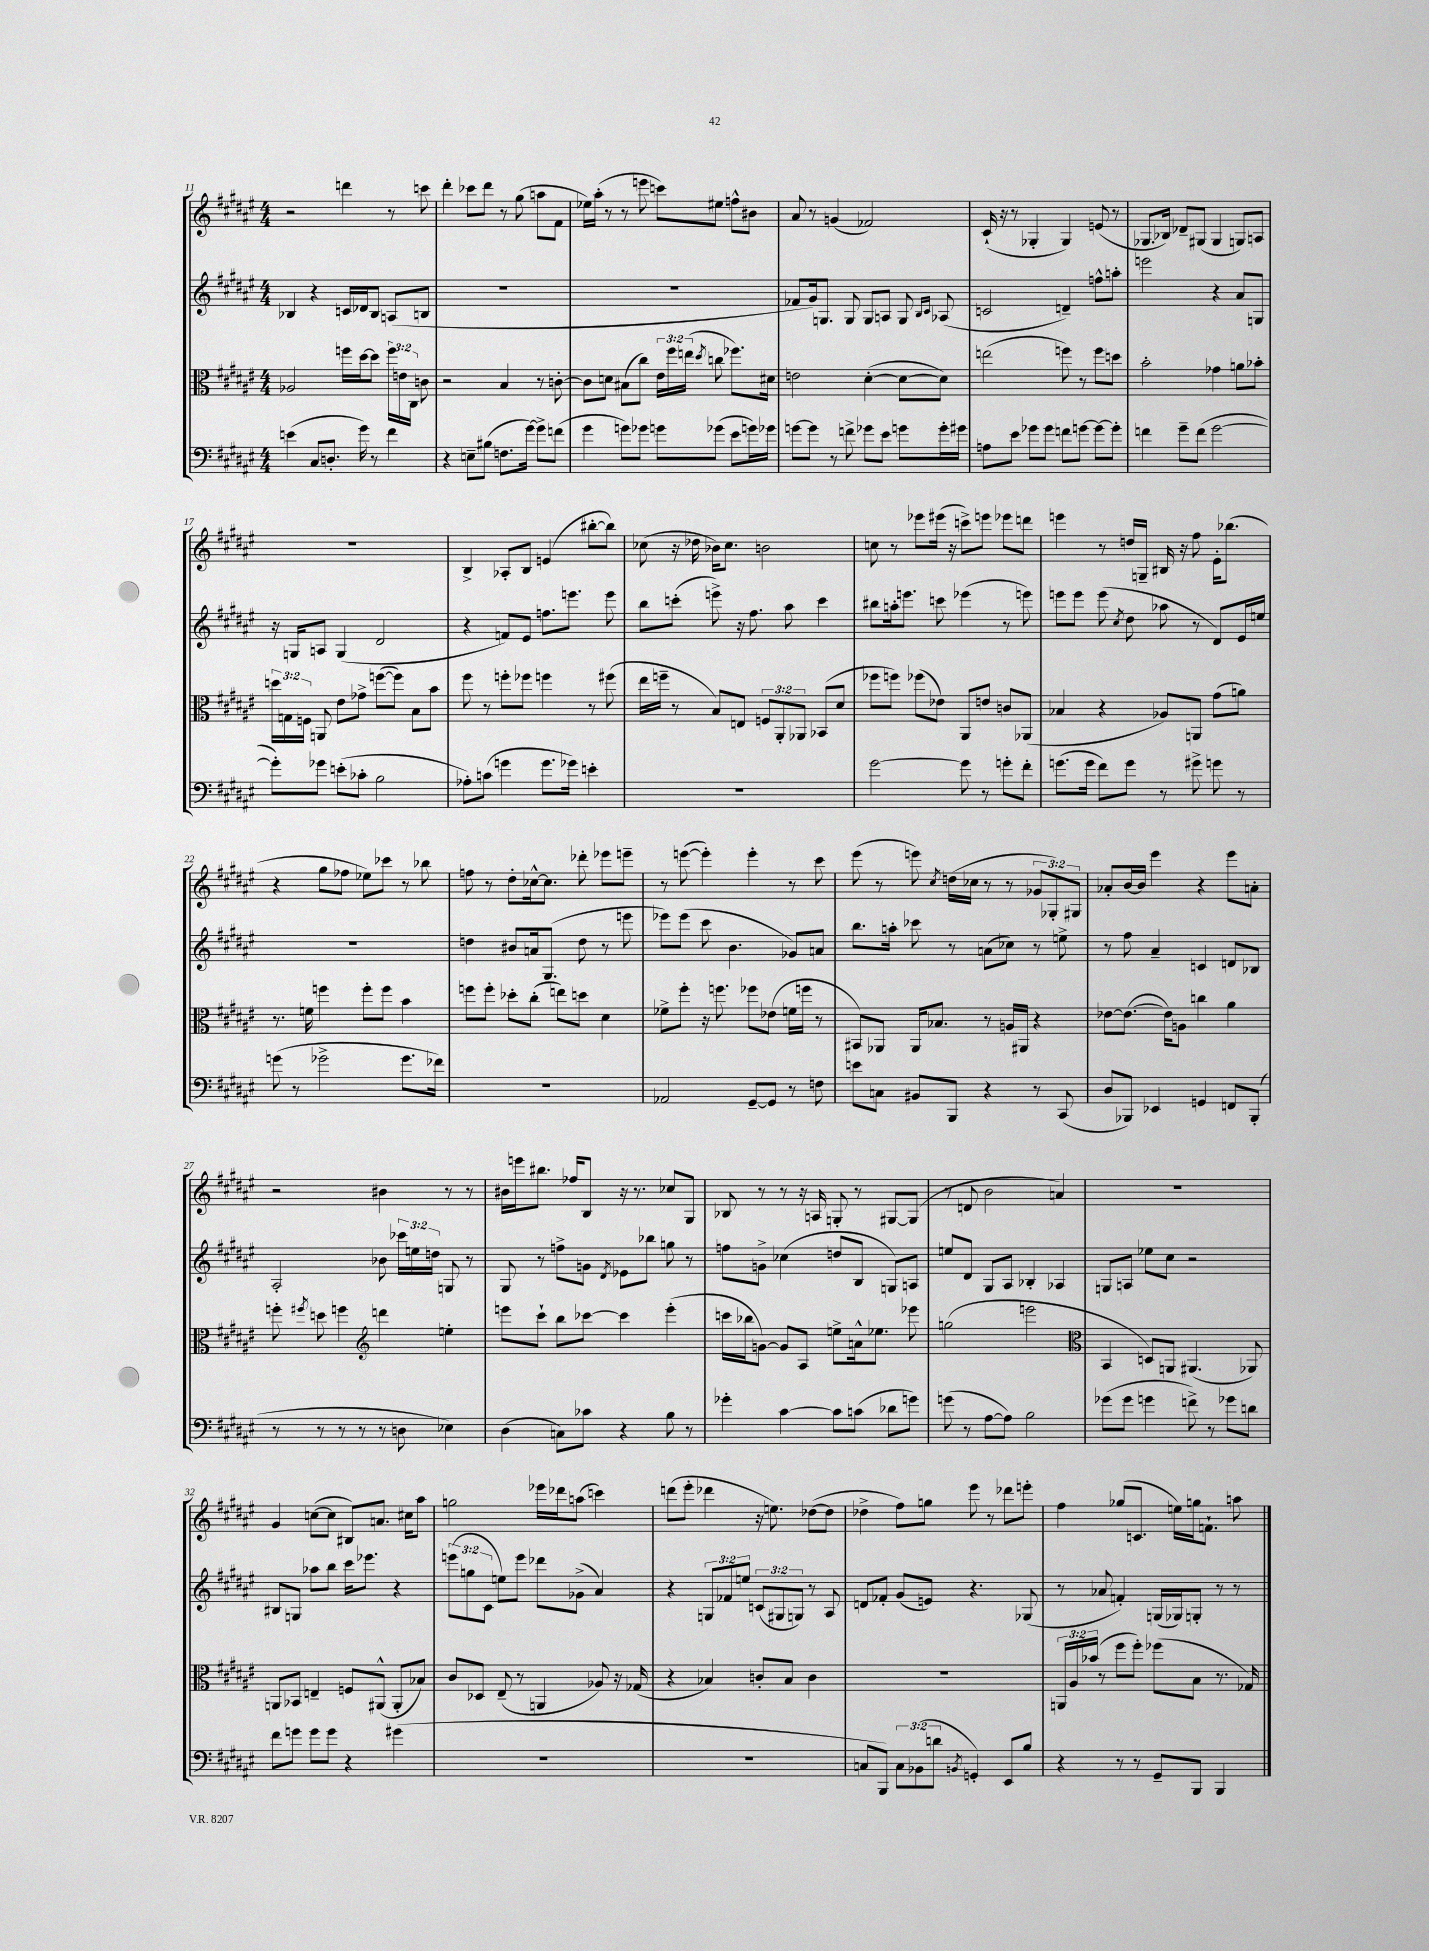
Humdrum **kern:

**kern	**kern	**kern	**kern
*part4	*part3	*part2	*part1
*staff4	*staff3	*staff2	*staff1
*clefF4	*clefC3	*clefG2	*clefG2
*k[f#c#g#d#a#e#]	*k[f#c#g#d#a#e#]	*k[f#c#g#d#a#e#]	*k[f#c#g#d#a#e#]
*M4/4	*M4/4	*M4/4	*M4/4
=11	=11	=11	=11
(4en\	2A-X/	4B-X/	2r
8C#/L	.	4r	.
8.Dn'/J	.	.	.
.	16ffn\LL	16cn/LL	4dddn\
16g#\)	[16dd#\J	16d-X/J	.
8r	8dd#\J]	8B-/J	.
4f#\	24ff\LL	(8An/L	8r
.	24en\	.	.
.	24C#\JJ	.	.
.	8cn\	8Bn/J	8cccn\
=12	=12	=12	=12
4r	2r	1r	4ddd#'\
8En~\L	.	.	8ccc-X\L
(8B#X\J	.	.	8ddd#\J
8.Fn\L	4B/	.	8r
.	.	.	(8gg#\
[16g#\Jk)	.	.	.
8g#^\L]	8r	.	8aan\L
(8fn\J	[8cn'\	.	8f#\J
=13	=13	=13	=13
4g#\	8c\L]	1r	16ee-X\LL)
.	.	.	(16aa#'\JJ
.	8dn\J	.	8r
8gn\L)	(8B#X\L	.	8r
8g-X\J	8cc#\J)	.	8eeen\
8gn\L	24e#\LL	.	8cccn\L)
.	24ff#\	.	.
.	(24een\JJ	.	.
.	8qdd#/	.	.
(8g-X\J	8ccn\	.	8ee#X\J
8e#\L	8.ff-X\L)	.	8ffn^^\L
16gn\L)	.	.	8b#X\J
16g-X\JJ	16d#X\Jk	.	.
=14	=14	=14	=14
[8gn\L	2en\	8f-X/L	8a#/
8g\J]	.	16g#/k)	8r
.	.	8.Gn/J	.
8r	.	.	(4gn/
8fn^\	.	8G/	.
8g-X\L	([4d#'\	8G/L	2f-X/)
8e#\J	.	8An/J	.
8gn\L	8d#\L_	8G/	.
.	.	16qqB/LL	.
.	.	16qqc#/JJ	.
16g'\L	8d#\J])	(8A-X/	.
16g#X\JJ	.	.	.
=15	=15	=15	=15
8An\L	(2een\	2cn/	(16c#`/
.	.	.	16r
8e#\J	.	.	8r
8g-X\L	.	.	4G-X'/
8g-\J	.	.	.
8fn\L	8ffn\)	4dn~/)	4G-/)
[8gn\J	8r	.	.
8g\L_	8ff\L	8ffn^^\L	(8en/
8g'\J]	8ddn\J	8aan'\J	8r
=16	=16	=16	=16
4fn\	2b'\	2eeen\	8.G-X/L
.	.	.	16B-X/Jk)
8g#~\L	.	.	8d-X~/L
(8f\J	.	.	(8G#X/J
[2g#\	4g-X\	4r	4G#/
.	8an\L	8a#/L	8Gn/L)
.	8b-X'\J	8Gn/J	8An/J
!!LO:LB:g=z
=17	=17	=17	=17
8g#'\L])	24ddn\LL	16r	1r
.	24Gn\	.	.
.	.	16Gn/KL	.
.	24Fn\JJ	.	.
8g-X\J	8AAn/	8An/J	.
(8en'\L	8e#\L	(4G/	.
8c-X'\J	8g-X^\J	.	.
2B\	([8ffn\L	2d#/	.
.	8ff\J])	.	.
.	8B\L	.	.
.	8b\J	.	.
=18	=18	=18	=18
8A-X'\L)	8ff#\	4r	4B^/
(8cn\J	8r	.	.
4gn\	8ffn'\L	8fn/L)	8A-X'/L
.	8ff-X\J	8e#/J	8B/J
8.g\L	4ffn\	8.ffn\L	(4en/
16g-X\Jk)	.	8.eeen\J	.
4en'\	8r	.	[8bb#X'\L
.	(8ff#X\	8eee\	8bb#\J])
=19	=19	=19	=19
1r	16ee#\LL	8bb\L	(8cc-X\
.	16ffn~\JJ	.	.
.	8r	(8cccn'\J	16r
.	.	.	16dd-X\
.	8B/L)	8eeen^\)	16b-X\KL)
.	.	.	8.cc-\J
.	8En/J	16r	.
.	.	8.ff#\	.
.	12Fn/L	.	2bn\
.	12AA#'/	.	.
.	.	8aa#\	.
.	12AA-X/J	.	.
.	(8BB-X/L	4ccc\	.
.	8d#/J	.	.
=20	=20	=20	=20
[2g#\	8ff-X\L	8bb#X\L	8ccn\
.	8ffn\J)	16aan'\k	8r
.	.	8.eeen\J	.
.	(8ff-X\L	.	8eee-X\L
.	8e-X\J)	8cccn\	(16eee#X\Jk
.	.	.	16r
8g#\]	8AA#/L	(4eee-X\	8cccn^\L)
8r	8en/J	.	8eeen\J
8gn'\L	8cn/L	8r	8eee-X\L
8f#'\J	(8AA-X/J	8eeen\)	8dddn\J
=21	=21	=21	=21
(8.gn\L	4B-X/	8eeen\L	4eeen\
.	.	8eee\J	.
16g\Jk	.	.	.
8f#\L)	4r	(8eee\	8r
.	.	8qcc#/	.
8g\J	.	8dd#\	16ddn/LL
.	.	.	16Gn~/JJ
8r	8A-X/L)	8aa-X\	16B#X/
.	.	.	16r
8g#X^\	8AAn/J	8r	8ff#\
8gn\	(8g#\L	8d#/L)	16e#'\KL
.	.	.	(8.bb-X\J
8r	8an\J)	16e#/L	.
.	.	16een/JJ	.
!!LO:LB:g=z
=22	=22	=22	=22
(8gn\	8.r	1r	4r
8r	.	.	.
.	16fn\	.	.
2g-X^\	4ffn\	.	8gg#\L
.	.	.	8ff-X\J
.	8ff'\L	.	8ee-X\L)
.	8ff\J	.	8ccc-X\J
8.g-\L	4b\	.	8r
.	.	.	8bb-X\
16f-X\Jk)	.	.	.
=23	=23	=23	=23
1r	8ffn\L	4ddn\	8ffn\
.	8ff'\J	.	8r
.	8dd-X'\L	8b#X/L	8dd#'\L
.	(8cc#'\J	16an/k	[16cc-X^^\k
.	.	(8.G#/J	8.cc-\J]
.	8een\L)	.	.
.	8ddn\J	8dd\	8ddd-X'\
.	4d#\	8r	8eee-X\L
.	.	8eeen\	8eeen~\J
=24	=24	=24	=24
2AA-X/	8f-X^\L	8eee-X\L)	8r
.	8ff#'\J	(8eee-\J	([8eeen\
.	16r	8ccc#\	4eee'\])
.	8.ffn\	.	.
.	.	4.b\	.
[8GG#~/L	8ff-X\L	.	4eee'\
8GG#/J]	(8e-X\J	.	.
8r	16fn\LL	8g-X/L)	8r
.	16ffn\JJ	.	.
8Fn\	8r	8an/J	8ccc#\
=25	=25	=25	=25
8en\L	8BB#X/L)	8.bb\L	(8eee#\
8Cn\J	8AA-X/J	.	8r
.	.	16aan'\Jk	.
8BB#X/L	16AA-/KL	8ccc-X\	8eeen\)
.	8.B-X/J	.	.
.	.	.	8qcc#/
8BBB/J	.	8r	(16ddn\LL
.	.	.	16cc-X\JJ
4r	8r	(8an\L	8r
.	16An/LL	8cc-X\J)	8r
.	16AA#X/JJ	.	.
8r	4r	8r	12g-X/L
.	.	.	12G-X'/)
(8CC#/	.	8een^\	.
.	.	.	12G#X/J
=26	=26	=26	=26
8D#/L	[8e-X\L	8r	8a-X'/L
8BBB-X/J)	(8.e-\J_	8ff#\	[16b/L
.	.	.	16b/JJ]
4EE-X/	.	4a#~/	4eee#\
.	16e-\KL])	.	.
.	8An\J	.	.
4GGn/	4ccn\	4cn/	4r
8FFn/L	4a#\	8dn/L	8eee#\L
(8BBB-'/J	.	8B-X/J	8an'\J
!!LO:LB:g=z
=27	=27	=27	=27
8r	8ffn'\	2A#'/	2r
.	8qff#X/	.	.
8r	8ddn\	.	.
8r	4ffn\	.	.
8r	.	.	.
*	*clefG2	*	*
8r	4dddn\	8b-X\	4b#X\
8Dn\	.	24ccc-X\LL	.
.	.	24een\	.
.	.	24ddn\JJ	.
4E-X\)	4een'\	8Gn/	8r
.	.	8r	8r
=28	=28	=28	=28
(4D#\	8eeen\L	8G#/	16b#X\LL
.	.	.	16eeen\J
.	8ccc#`\J	8r	8.bb#X\J
8Cn\L)	8bb\L	8ffn^\L	.
.	.	.	16ff-X/KL
8c-X\J	[8ccc-X\J	8gn\J	8B/J
.	.	8qd#/	.
4r	4ccc-\]	8e-X\L	16r
.	.	.	8.r
.	.	8bb-X\J	.
8B\	(4eee'\	8ggn\	8cc-X/L
8r	.	8r	8G#/J
=29	=29	=29	=29
4g-X'\	16cccn\LL	8ffn\L	8B-X/
.	16bb-X\J	.	.
.	[8gn\J)	8gn^\J	8r
[4c#\	8g/L]	(4cc-X\	8r
.	8A#/J	.	16r
.	.	.	16An/
8c#\L]	8een^\L	8ddn/L	8Gn'/
(8cn\J	16an^^\k	8B/J	8r
.	8.ee-X\J	.	.
8d-X\L	.	8Gn/L)	[8G#X/L
8gn\J)	8eee-X\	8An/J	(8G#/J]
=30	=30	=30	=30
(8gn\	(2ggn\	8een/L	8r
8r	.	8d#/J	8dn/
[8A#\L	.	8G#/L	2b\
8A#\J])	.	8A#/J	.
2B\	2eeen\	4B-X'/	.
.	.	4A-X/	4an/)
=31	=31	=31	=31
*	*clefC3	*	*
(8g-X\L	4BB/	8Gn/L	1r
8g-\J	.	8An/J	.
4gn\	8Dn/L)	8ee-X\L	.
.	8AAn/J	8cc#\J	.
8fn^\)	(4.AA#X/	2r	.
8r	.	.	.
8g-X\L	.	.	.
8dn\J	8AA-X/)	.	.
!!LO:LB:g=z
=32	=32	=32	=32
8f#\L	8AAn/L	8B#X/L	4g#/
8gn\J	8BB-X/J	8Gn/J	.
8g\L	4En~/	8aa-X\L	([8ccn\L
8g\J	.	8bb\J	8cc\J]
4r	8Fn/L	16ccc#\KL	8B#X/L)
.	.	8.eee-X\J	.
.	(8AA#X^^/J	.	8.an/J
(4g#X\	8AA#'/L	4r	.
.	.	.	16cc#X\KL
.	8B-X/J)	.	8aa#\J
=33	=33	=33	=33
1r	8c#/L	(12eeen\L	2ggn\
.	.	12ggn\	.
.	8D-X/J	.	.
.	.	12c#\J	.
.	(8E#~/	8een\L)	.
.	8r	8eee\J	.
.	4AAn/	8ddd-X\L	16eee-X\LL
.	.	.	16ddd-X\J
.	.	(8g-X^\J	(8aan\J
.	8A-X/)	4a#/)	4cccn\)
.	16r	.	.
.	(16G-X/	.	.
=34	=34	=34	=34
1r	4r	4r	(8dddn\L
.	.	.	8eee#'\J
.	4B-X/)	12Gn/L	4ddd-X\
.	.	12f-X/	.
.	.	12een/J	.
.	8cn'/L	(12cn/L	16r
.	.	.	8.een\)
.	.	12G#X/	.
.	8B-/J	.	.
.	.	12Gn/J)	.
.	4c\	8r	([8dd-X\L
.	.	8A#/	8dd-\J]
=35	=35	=35	=35
8Cn/L	1r	8dn/L	4dd-X^\
8BBB/J)	.	8f-X'/J	.
12C\L	.	(8g#/L	8ff#\L)
(12BB-X\	.	.	.
.	.	8en/J)	8ggn\J
12dn\J	.	.	.
8qBBn/	.	.	.
4GGn'/)	.	4.r	8eee#\
.	.	.	8r
8EE#/L	.	.	8ddd-X\L
8B/J	.	(8G-X/	8eeen'\J
=36	=36	=36	=36
4r	24AAn/LL	8r	4ff#\
.	24A#/	.	.
.	(24b-X/JJ	.	.
.	8r	8a-X/	.
8r	8ff#\L	4fn'/)	(8gg-X/L
8r	8ff#'\J)	.	8.cn/J
8GG#~/L	(8ff-X\L	(16Gn/LL	.
.	.	16G-X/J)	16een\LL)
8BBB/J	8B\J	8Gn'/J	16ggn\J
.	.	.	8.fn`\J
4BBB/	8.r	8r	.
.	.	8r	8aan\
.	16G-X/)	.	.
==	==	==	==
*-	*-	*-	*-
